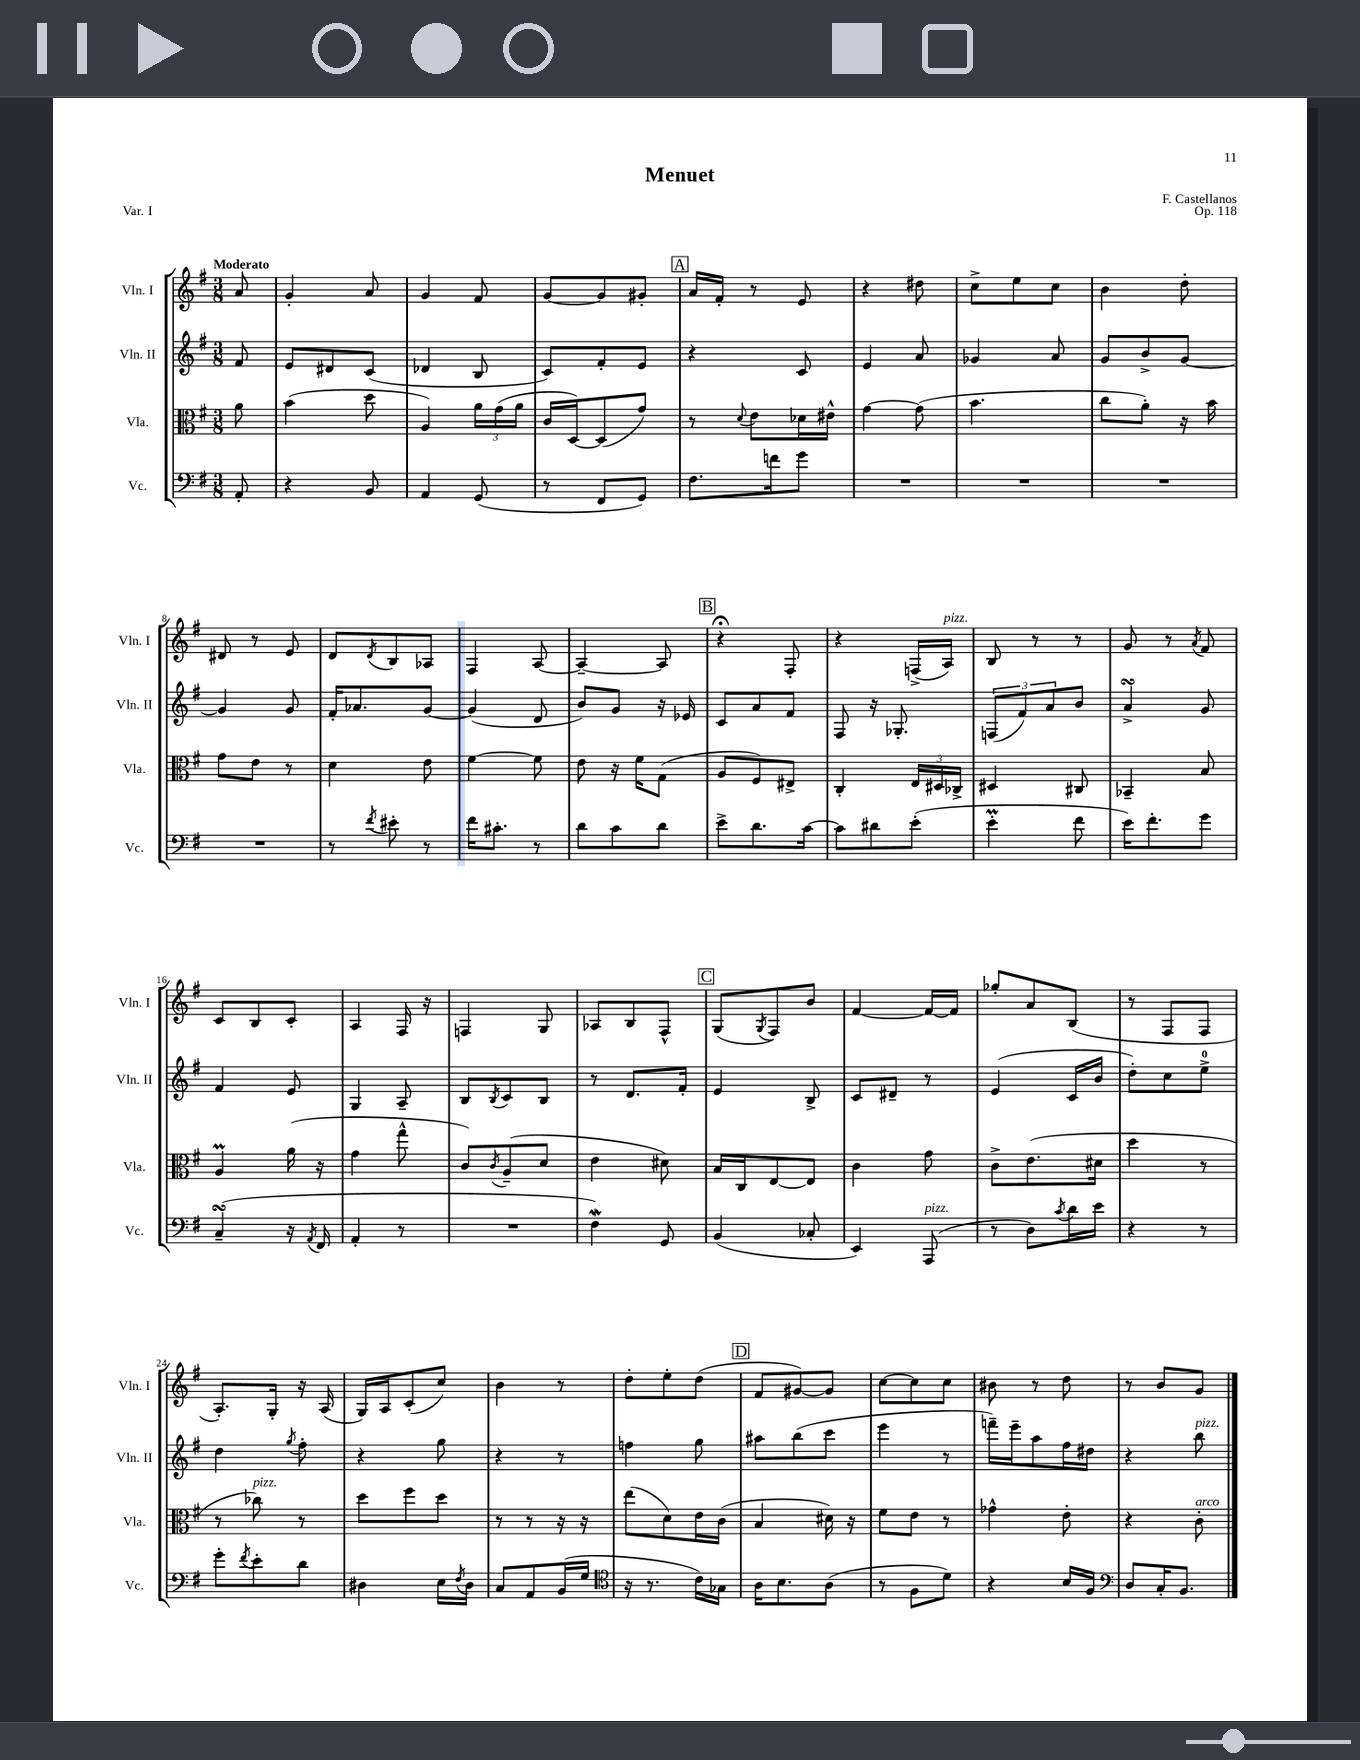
\header { title = "Menuet" composer = "F. Castellanos" opus = "Op. 118" piece = "Var. I" }
<<
\new StaffGroup <<
\new Staff = "s0" \with { instrumentName = "Vln. I" shortInstrumentName = "Vln. I" } {
    \clef treble \key g \major \numericTimeSignature \time 3/8 \partial 8 \tempo "Moderato"
    a'8 |
    g'4-. a'8 |
    g'4 fis'8 |
    g'8~ g'8 gis'8-. |
    \mark \markup { \box "A" } a'16 fis'16-. r8 e'8 |
    r4 dis''8 |
    c''8-> e''8 c''8 |
    b'4 d''8-. |
    dis'8 r8 e'8 |
    d'8 \acciaccatura { d'8 } b8 aes8 |
    fis4 a8~ |
    a4~-- a8 |
    \mark \markup { \box "B" } r4\fermata fis8-. |
    r4 f16->( a16^\markup { \italic "pizz." }) |
    b8 r8 r8 |
    g'8 r8 \acciaccatura { a'8 } fis'8 |
    c'8 b8 c'8-. |
    a4 fis16 r16 |
    f4 g8 |
    aes8 b8 fis8-^ |
    \mark \markup { \box "C" } g8( \acciaccatura { g8 } fis8) b'8 |
    fis'4~ fis'16~ fis'16 |
    ges''8-. a'8 b8( |
    r8 fis8 fis8 |
    a8.-.) g16-. r16 a16( |
    g16) a16 c'8-.( c''8) |
    b'4 r8 |
    d''8-. e''8-. d''8( |
    \mark \markup { \box "D" } fis'8 gis'8~) gis'8 |
    c''8~ c''8 c''8 |
    bis'8 r8 d''8 |
    r8 b'8 g'8 \bar "|." |
}
\new Staff = "s1" \with { instrumentName = "Vln. II" shortInstrumentName = "Vln. II" } {
    \clef treble \key g \major \numericTimeSignature \time 3/8 \partial 8
    fis'8 |
    e'8 dis'8 c'8( |
    des'4 b8 |
    c'8) fis'8-. e'8 |
    \mark \markup { \box "A" } r4 c'8 |
    e'4 a'8 |
    ges'4 a'8 |
    g'8 b'8-> g'8~ |
    g'4 g'8 |
    fis'16-. aes'8. g'8~ |
    g'4( d'8 |
    b'8) g'8 r16 ees'16 |
    \mark \markup { \box "B" } c'8 a'8 fis'8 |
    fis8 r16 ges8.-. |
    \tuplet 3/2 { f8( fis'8) a'8 } b'8 |
    a'4->\turn g'8 |
    fis'4 e'8 |
    g4 a8-- |
    b8 \acciaccatura { b8 } c'8 b8 |
    r8 d'8. fis'16-. |
    \mark \markup { \box "C" } e'4 b8-> |
    c'8 dis'8-- r8 |
    e'4( c'16 b'16 |
    d''8-.) c''8 e''8-0-> |
    d''4 \acciaccatura { g''8 } fis''8-. |
    r4 g''8 |
    r4 r8 |
    f''4 g''8 |
    \mark \markup { \box "D" } ais''8 b''8( c'''8 |
    e'''4 r8 |
    f'''16--) e'''16-- a''8 fis''16 dis''16 |
    r4 b''8^\markup { \italic "pizz." } \bar "|." |
}
\new Staff = "s2" \with { instrumentName = "Vla." shortInstrumentName = "Vla." } {
    \clef alto \key g \major \numericTimeSignature \time 3/8 \partial 8
    a'8 |
    b'4( d''8 |
    a4) \tuplet 3/2 { a'16 g'16( a'16 } |
    c'16 d16~) d8( g'8) |
    \mark \markup { \box "A" } r8 \appoggiatura { d'8 } e'8 des'16 eis'16-^ |
    g'4~ g'8( |
    b'4. |
    c''8 a'8-.) r16 b'16 |
    g'8 e'8 r8 |
    d'4 e'8 |
    fis'4~ fis'8 |
    e'8 r16 fis'16 g8( |
    \mark \markup { \box "B" } a8 fis8) eis8-> |
    c4-. \tuplet 3/2 { e16 dis16 ces16-> } |
    dis4 cis8 |
    bes,4-- b8 |
    a4\prall a'16( r16 |
    g'4 g''8-^ |
    c'8) \acciaccatura { c'8 } a8--( d'8 |
    e'4 dis'8) |
    \mark \markup { \box "C" } b16 c16 e8~ e8 |
    c'4 g'8 |
    c'8-> e'8.( dis'16 |
    d''4 r8 |
    r8 ces''8^\markup { \italic "pizz." }) r8 |
    d''8 fis''8 d''8 |
    r8 r8 r16 r16 |
    e''8( d'8) e'16 c'16( |
    \mark \markup { \box "D" } b4 dis'16) r16 |
    fis'8 e'8 r8 |
    ges'4-^ e'8-. |
    r4 c'8-.^\markup { \italic "arco" } \bar "|." |
}
\new Staff = "s3" \with { instrumentName = "Vc." shortInstrumentName = "Vc." } {
    \clef bass \key g \major \numericTimeSignature \time 3/8 \partial 8
    a,8-. |
    r4 b,8 |
    a,4 g,8( |
    r8 fis,8 g,8) |
    \mark \markup { \box "A" } fis8. f'16 g'8 |
    R4. |
    R4. |
    R4. |
    R4. |
    r8 \acciaccatura { fis'8 } eis'8-. r8 |
    fis'16 cis'8.-. r8 |
    d'8 c'8 d'8 |
    \mark \markup { \box "B" } e'8-> d'8. c'16~ |
    c'8 dis'8 e'8-.( |
    e'4-.\prall fis'8 |
    e'16) fis'8.-. g'8 |
    c4--\turn( r16 \acciaccatura { a,8 } fis,16 |
    a,4-. r8 |
    R4. |
    fis4\mordent) g,8 |
    \mark \markup { \box "C" } b,4( ces8-. |
    e,4) a,,8^\markup { \italic "pizz." }( |
    r8 d8) \acciaccatura { c'8 } d'16 e'16 |
    r4 r8 |
    g'8-. \acciaccatura { fis'8 } e'8-. d'8 |
    dis4 e16 \acciaccatura { fis8 } dis16 |
    c8 a,8 b,16( g16 |
    \clef tenor r16 r8. c'16) ges16 |
    \mark \markup { \box "D" } a16 b8. a8( |
    r8 fis8 d'8) |
    r4 b16 fis16 |
    \clef bass d8 c16-. b,8. \bar "|." |
}
>>
>>
